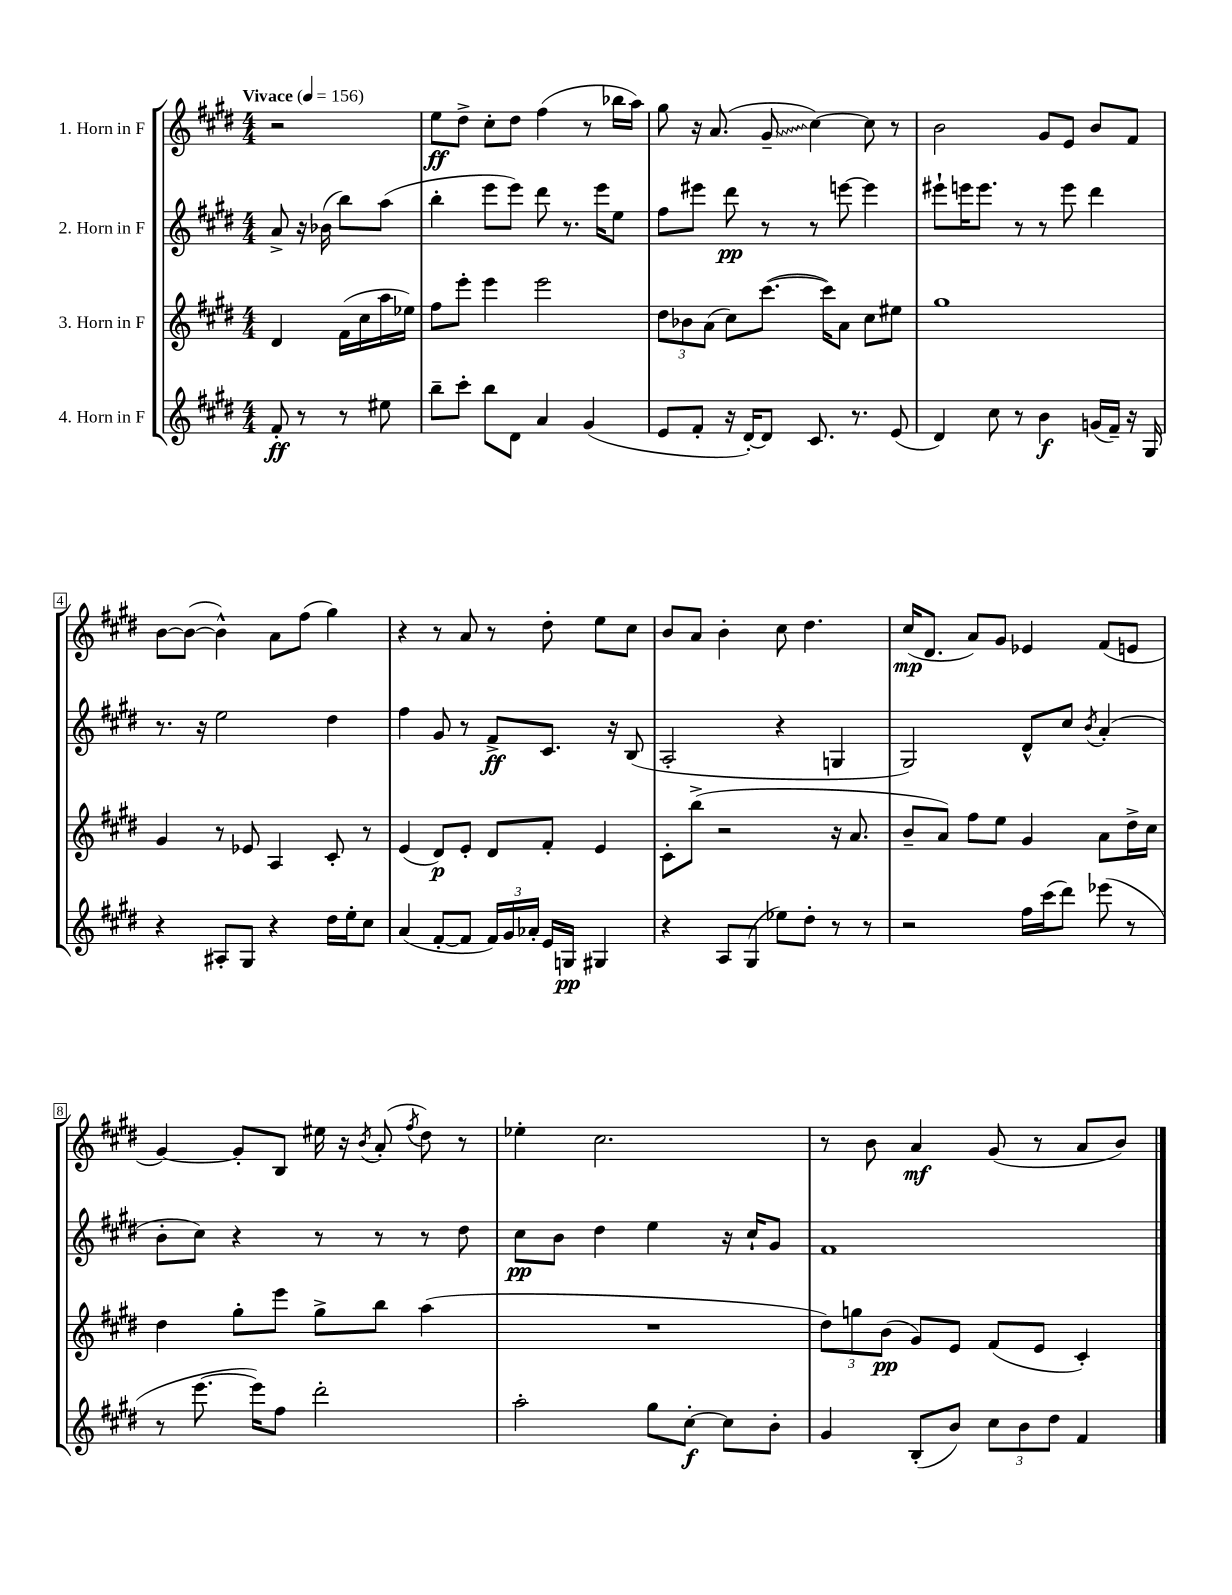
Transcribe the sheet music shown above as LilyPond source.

<<
\new StaffGroup <<
\new Staff = "s0" \with { instrumentName = "1. Horn in F" } {
    \clef treble \key e \major \numericTimeSignature \time 4/4 \partial 2 \tempo "Vivace" 4 = 156
    \autoBeamOff r2 |
    e''8[\ff dis''8]-> cis''8[-. dis''8] fis''4( r8 bes''16[ a''16]) |
    gis''8 r16 a'8.( \once \override Glissando.style = #'zigzag gis'8--\glissando cis''4~) cis''8 r8 |
    b'2 gis'8[ e'8] b'8[ fis'8] |
    b'8[~ b'8]~( b'4-^) a'8[ fis''8]( gis''4) |
    r4 r8 a'8 r8 dis''8-. e''8[ cis''8] |
    b'8[ a'8] b'4-. cis''8 dis''4. |
    cis''16[\mp( dis'8.] a'8[) gis'8] ees'4 fis'8[( e'8] |
    gis'4~) gis'8[-. b8] eis''16 r16 \acciaccatura { b'8 } a'8-.( \acciaccatura { fis''8 } dis''8) r8 |
    ees''4-. cis''2. |
    r8 b'8 a'4\mf gis'8( r8 a'8[ b'8]) \bar "|." |
}
\new Staff = "s1" \with { instrumentName = "2. Horn in F" } {
    \clef treble \key e \major \numericTimeSignature \time 4/4 \partial 2
    \autoBeamOff a'8-> r16 bes'16( b''8[) a''8]( |
    b''4-. e'''8[ e'''8]) dis'''8 r8. e'''16[ e''8] |
    fis''8[ eis'''8] dis'''8\pp r8 r8 e'''8~ e'''4 |
    eis'''8[-! e'''16 e'''8.] r8 r8 e'''8 dis'''4 |
    r8. r16 e''2 dis''4 |
    fis''4 gis'8 r8 fis'8[->\ff cis'8.] r16 b8( |
    a2-. r4 g4 |
    gis2) dis'8[-^ cis''8] \acciaccatura { b'8 } a'4-.( |
    b'8[-. cis''8]) r4 r8 r8 r8 dis''8 |
    cis''8[\pp b'8] dis''4 e''4 r16 cis''16[-! gis'8] |
    fis'1 \bar "|." |
}
\new Staff = "s2" \with { instrumentName = "3. Horn in F" } {
    \clef treble \key e \major \numericTimeSignature \time 4/4 \partial 2
    \autoBeamOff dis'4 fis'16[( cis''16 a''16 ees''16]) |
    fis''8[ e'''8]-. e'''4 e'''2 |
    \tuplet 3/2 { dis''8[ bes'8 a'8]( } cis''8[) cis'''8.]~( cis'''16[) a'8] cis''8[ eis''8] |
    gis''1 |
    gis'4 r8 ees'8 a4 cis'8-. r8 |
    e'4( dis'8[\p) e'8]-. dis'8[ fis'8]-. e'4 |
    cis'8[-. b''8]->( r2 r16 a'8. |
    b'8[-- a'8]) fis''8[ e''8] gis'4 a'8[ dis''16-> cis''16] |
    dis''4 gis''8[-. e'''8] gis''8[-> b''8] a''4( |
    R1 |
    \tuplet 3/2 { dis''8[) g''8 b'8]\pp( } gis'8[) e'8] fis'8[( e'8] cis'4-.) \bar "|." |
}
\new Staff = "s3" \with { instrumentName = "4. Horn in F" } {
    \clef treble \key e \major \numericTimeSignature \time 4/4 \partial 2
    \autoBeamOff fis'8-.\ff r8 r8 eis''8 |
    b''8[-- cis'''8]-. b''8[ dis'8] a'4 gis'4( |
    e'8[ fis'8]-. r16 dis'16[~-.) dis'8] cis'8. r8. e'8( |
    dis'4) cis''8 r8 b'4\f g'16[( fis'16]--) r16 gis16 |
    r4 ais8[-. gis8] r4 dis''16[ e''16-. cis''8] |
    a'4( fis'8[~-. fis'8] \tuplet 3/2 { fis'16[) gis'16 aes'16]-. } e'16[ g16]\pp gis4 |
    r4 a8[ gis8]( ees''8[) dis''8]-. r8 r8 |
    r2 fis''16[ cis'''16( dis'''8]) ees'''8( r8 |
    r8 e'''8.~ e'''16[) fis''8] dis'''2-. |
    a''2-. gis''8[ cis''8]~-.\f cis''8[ b'8]-. |
    gis'4 b8[-.( b'8]) \tuplet 3/2 { cis''8[ b'8 dis''8] } fis'4 \bar "|." |
}
>>
>>
\layout { \context { \Score \override BarNumber.stencil = #(make-stencil-boxer 0.1 0.3 ly:text-interface::print) } }
